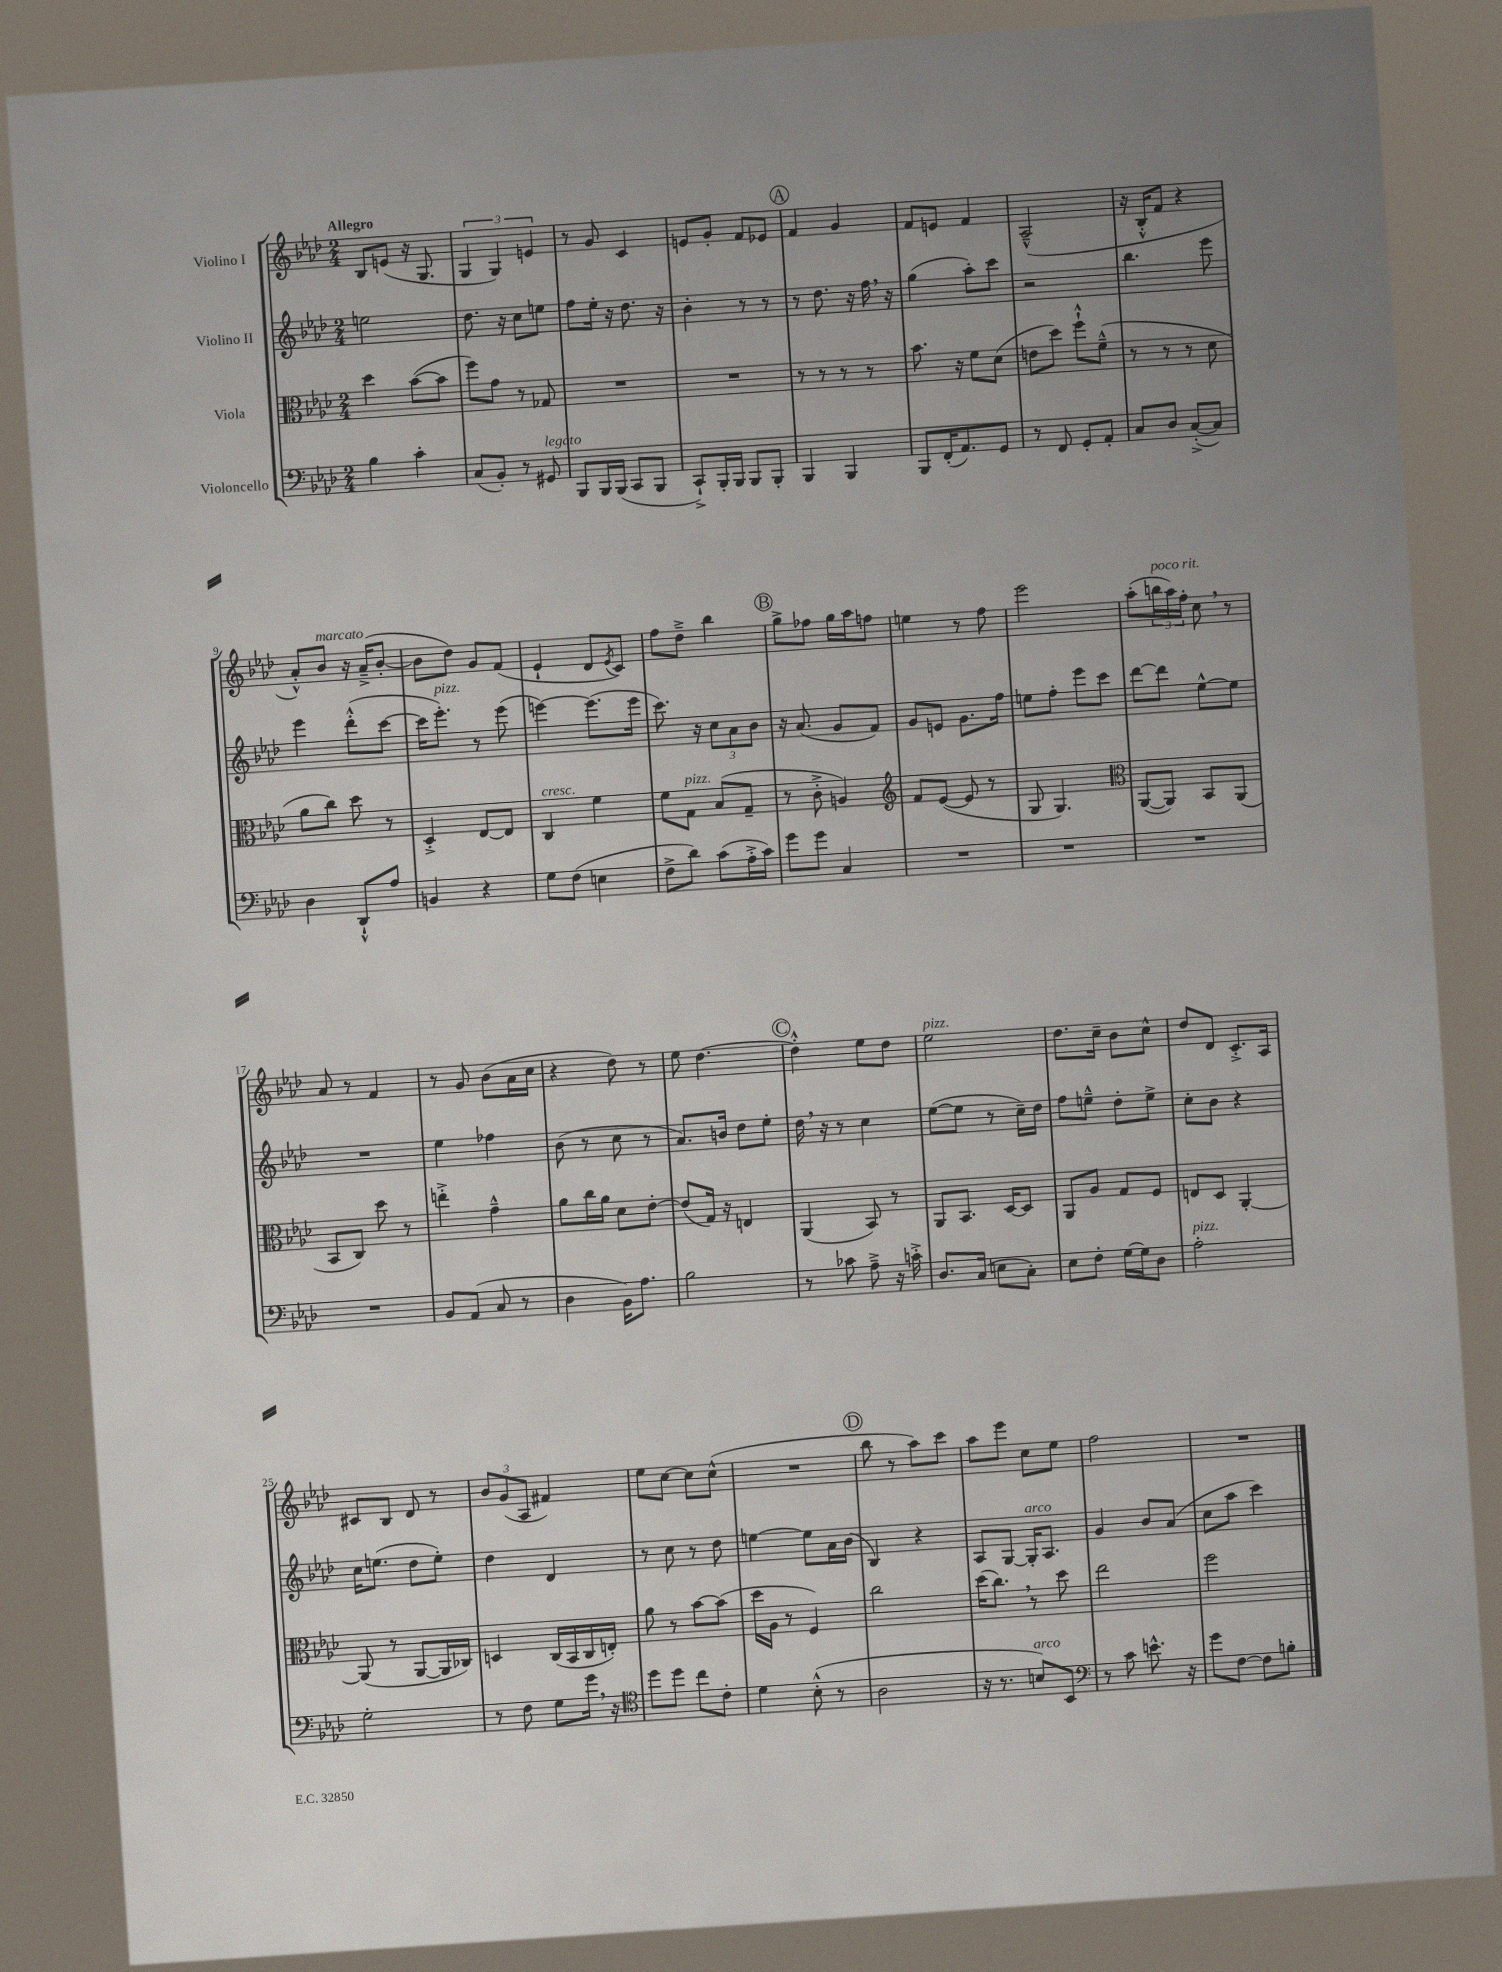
<<
\new StaffGroup <<
\new Staff = "s0" \with { instrumentName = "Violino I" } {
    \clef treble \key aes \major \numericTimeSignature \time 2/4 \tempo "Allegro"
    bes8 e'8( r16 g8. |
    \tuplet 3/2 { g4 g4) e'4 } |
    r8 g'8 c'4 |
    e'8 g'8-. f'8 ees'8 |
    \mark \markup { \circle "A" } f'4 g'4 |
    f'8 e'8 f'4 |
    aes2---^( |
    r16 bes16-.-^ f'8 r4 |
    aes'8-.-^) bes'8^\markup { \italic "marcato" } r16 aes'16--->( bes'8~-. |
    bes'8 des''8) g'8 f'8( |
    ees'4-! des'8 \acciaccatura { ees'8 } c'8) |
    f''8 des''8---> bes''4 |
    \mark \markup { \circle "B" } g''8-> fes''8 g''16 aes''16 f''8 |
    e''4 r8 f''8 |
    ees'''2 |
    aes''8-.( \tuplet 3/2 { b''16^\markup { \italic "poco rit." } aes''16) f''16-. } c''8 \breathe r8 |
    aes'8 r8 f'4 |
    r8 g'8 bes'8( aes'16 c''16 |
    r4 des''8) r8 |
    ees''8 des''4.~ |
    \mark \markup { \circle "C" } des''4-.-^ ees''8 des''8 |
    ees''2^\markup { \italic "pizz." } |
    des''8. c''16-- bes'8 c''8-^ |
    des''8 des'8 c'8.-.-> aes16 |
    cis'8 bes8 des'8 r8 |
    \tuplet 3/2 { bes'8 g'8( aes8 } fis'4) |
    ees''8 c''8~ c''8 c''8-^( |
    R2 |
    \mark \markup { \circle "D" } bes''8 r8 aes''8) c'''8 |
    aes''8 ees'''8 c''8 ees''8 |
    f''2 |
    R2 \bar "|." |
}
\new Staff = "s1" \with { instrumentName = "Violino II" } {
    \clef treble \key aes \major \numericTimeSignature \time 2/4
    e''2 |
    des''8. r16 c''8 e''8 |
    f''8 ees''16-. r16 des''8. r16 |
    bes'4-. r8 r8 |
    \mark \markup { \circle "A" } r8 des''8. r16 f''16 \breathe r16 |
    g''4( aes''8-.) c'''8 |
    r2 |
    bes''4. ees'''8 |
    ees'''4 des'''8-.-^( c'''8~ |
    c'''16 ees'''8.-.^\markup { \italic "pizz." }) r8 ees'''8( |
    e'''4~) e'''8.( e'''16 |
    c'''8.) r16 \tuplet 3/2 { c''8 aes'8 bes'8 } |
    \mark \markup { \circle "B" } r16 aes'8.( g'8 f'8) |
    g'8 e'8 g'8. f''16 |
    e''8 f''8-. ees'''8 c'''8 |
    des'''8~ des'''8 ees''8~-^ ees''8 |
    R2 |
    ees''4 fes''4 |
    bes'8( r8 c''8 r8 |
    aes'8.) b'16 des''8 ees''8-. |
    \mark \markup { \circle "C" } des''16 \breathe r16 r8 c''4 |
    ees''8~( ees''8 r8 c''16--) des''16 |
    f''8 e''8---^ des''8-. e''8-> |
    c''8-. bes'8 r4 |
    c''16 e''8.( des''8 e''8-.) |
    des''4 des'4 |
    r8 c''8 r8 des''8 |
    e''4~ e''8 aes'16 bes'16( |
    \mark \markup { \circle "D" } bes4) r4 |
    aes8 g8~ g16-.^\markup { \italic "arco" } aes8. |
    g'4 bes'8 aes'8( |
    c''8 aes''8 c'''4) \bar "|." |
}
\new Staff = "s2" \with { instrumentName = "Viola" } {
    \clef alto \key aes \major \numericTimeSignature \time 2/4
    des''4 bes'8~( bes'8 |
    f''8) g'8 r8 ges8 |
    R2 |
    R2 |
    \mark \markup { \circle "A" } r8 r8 r8 r8 |
    bes'8. r16 f'8 des'8( |
    e'8 des''8) f''8-!-^ f'8---^( |
    r8 r8 r8 des'8 |
    aes'8 c''8) des''8 r8 |
    des4-.-> ees8~ ees8 |
    c4^\markup { \italic "cresc." } f'4 |
    f'8 g8^\markup { \italic "pizz." } bes8( g8-- |
    \mark \markup { \circle "B" } r8 c'8-.-> a4) |
    \clef treble f'8 ees'8~( ees'8 r8 |
    g8 g4.) |
    \clef alto aes,8~( aes,8) bes,8 aes,8( |
    bes,8 c8) des''8 r8 |
    e''4-.-> g'4---^ |
    aes'8 c''16 aes'16 des'8 ees'8~-. |
    ees'8( g16) r16 e4 |
    \mark \markup { \circle "C" } aes,4( bes,8) r8 |
    aes,8 bes,8. des16~ des8 |
    aes,8 aes8 g8 f8 |
    e8 des8 aes,4~-. |
    aes,8( r8 aes,8~ aes,16 ces16) |
    d4 c16( bes,16 c16 e16-.) |
    aes'8 r8 bes'8~ bes'8( |
    des''16 aes16 r8 f4) |
    \mark \markup { \circle "D" } c''2 |
    des''16( c''8.) \breathe r8 des''8 |
    ees''2 |
    f''2 \bar "|." |
}
\new Staff = "s3" \with { instrumentName = "Violoncello" } {
    \clef bass \key aes \major \numericTimeSignature \time 2/4
    bes4 c'4-. |
    c8( bes,8-.) r8 gis,8^\markup { \italic "legato" } |
    bes,,8 bes,,16 bes,,16( c,8 bes,,8 |
    c,8-!->) bes,,16-. bes,,16 bes,,8 bes,,8-. |
    \mark \markup { \circle "A" } bes,,4 bes,,4 |
    bes,,8 f,16-.( aes,8.) g,8 |
    r8 f,8 g,8-. aes,8-. |
    c8 des8 c8~-.->( c8) |
    des4 des,8-!-^ aes8 |
    b,4 r4 |
    g8 f8( e4 |
    f8-> des'8) c'8( aes16-.-> c'16) |
    \mark \markup { \circle "B" } g'8 g'8 c4 |
    R2 |
    R2 |
    R2 |
    R2 |
    bes,8 aes,8( c8 r8 |
    des4 bes,16) aes8. |
    bes2 |
    \mark \markup { \circle "C" } r8 ces'8 aes8---> r16 c'16-.-> |
    des8. c16( e8 c8-.) |
    ees8 f8-. g16~ g16 des8 |
    aes2-.^\markup { \italic "pizz." } |
    g2-. |
    r8 f8 g8 g'16 \breathe r16 |
    \clef tenor des''8 des''8 c''8 c'8-. |
    des'4 bes8-.-^( r8 |
    \mark \markup { \circle "D" } aes2 |
    r16 r8. b8^\markup { \italic "arco" }) bes,8 |
    \clef bass r8 c'8 e'8.-^ r16 |
    g'8 f8~ f8 b8-. \bar "|." |
}
>>
>>
